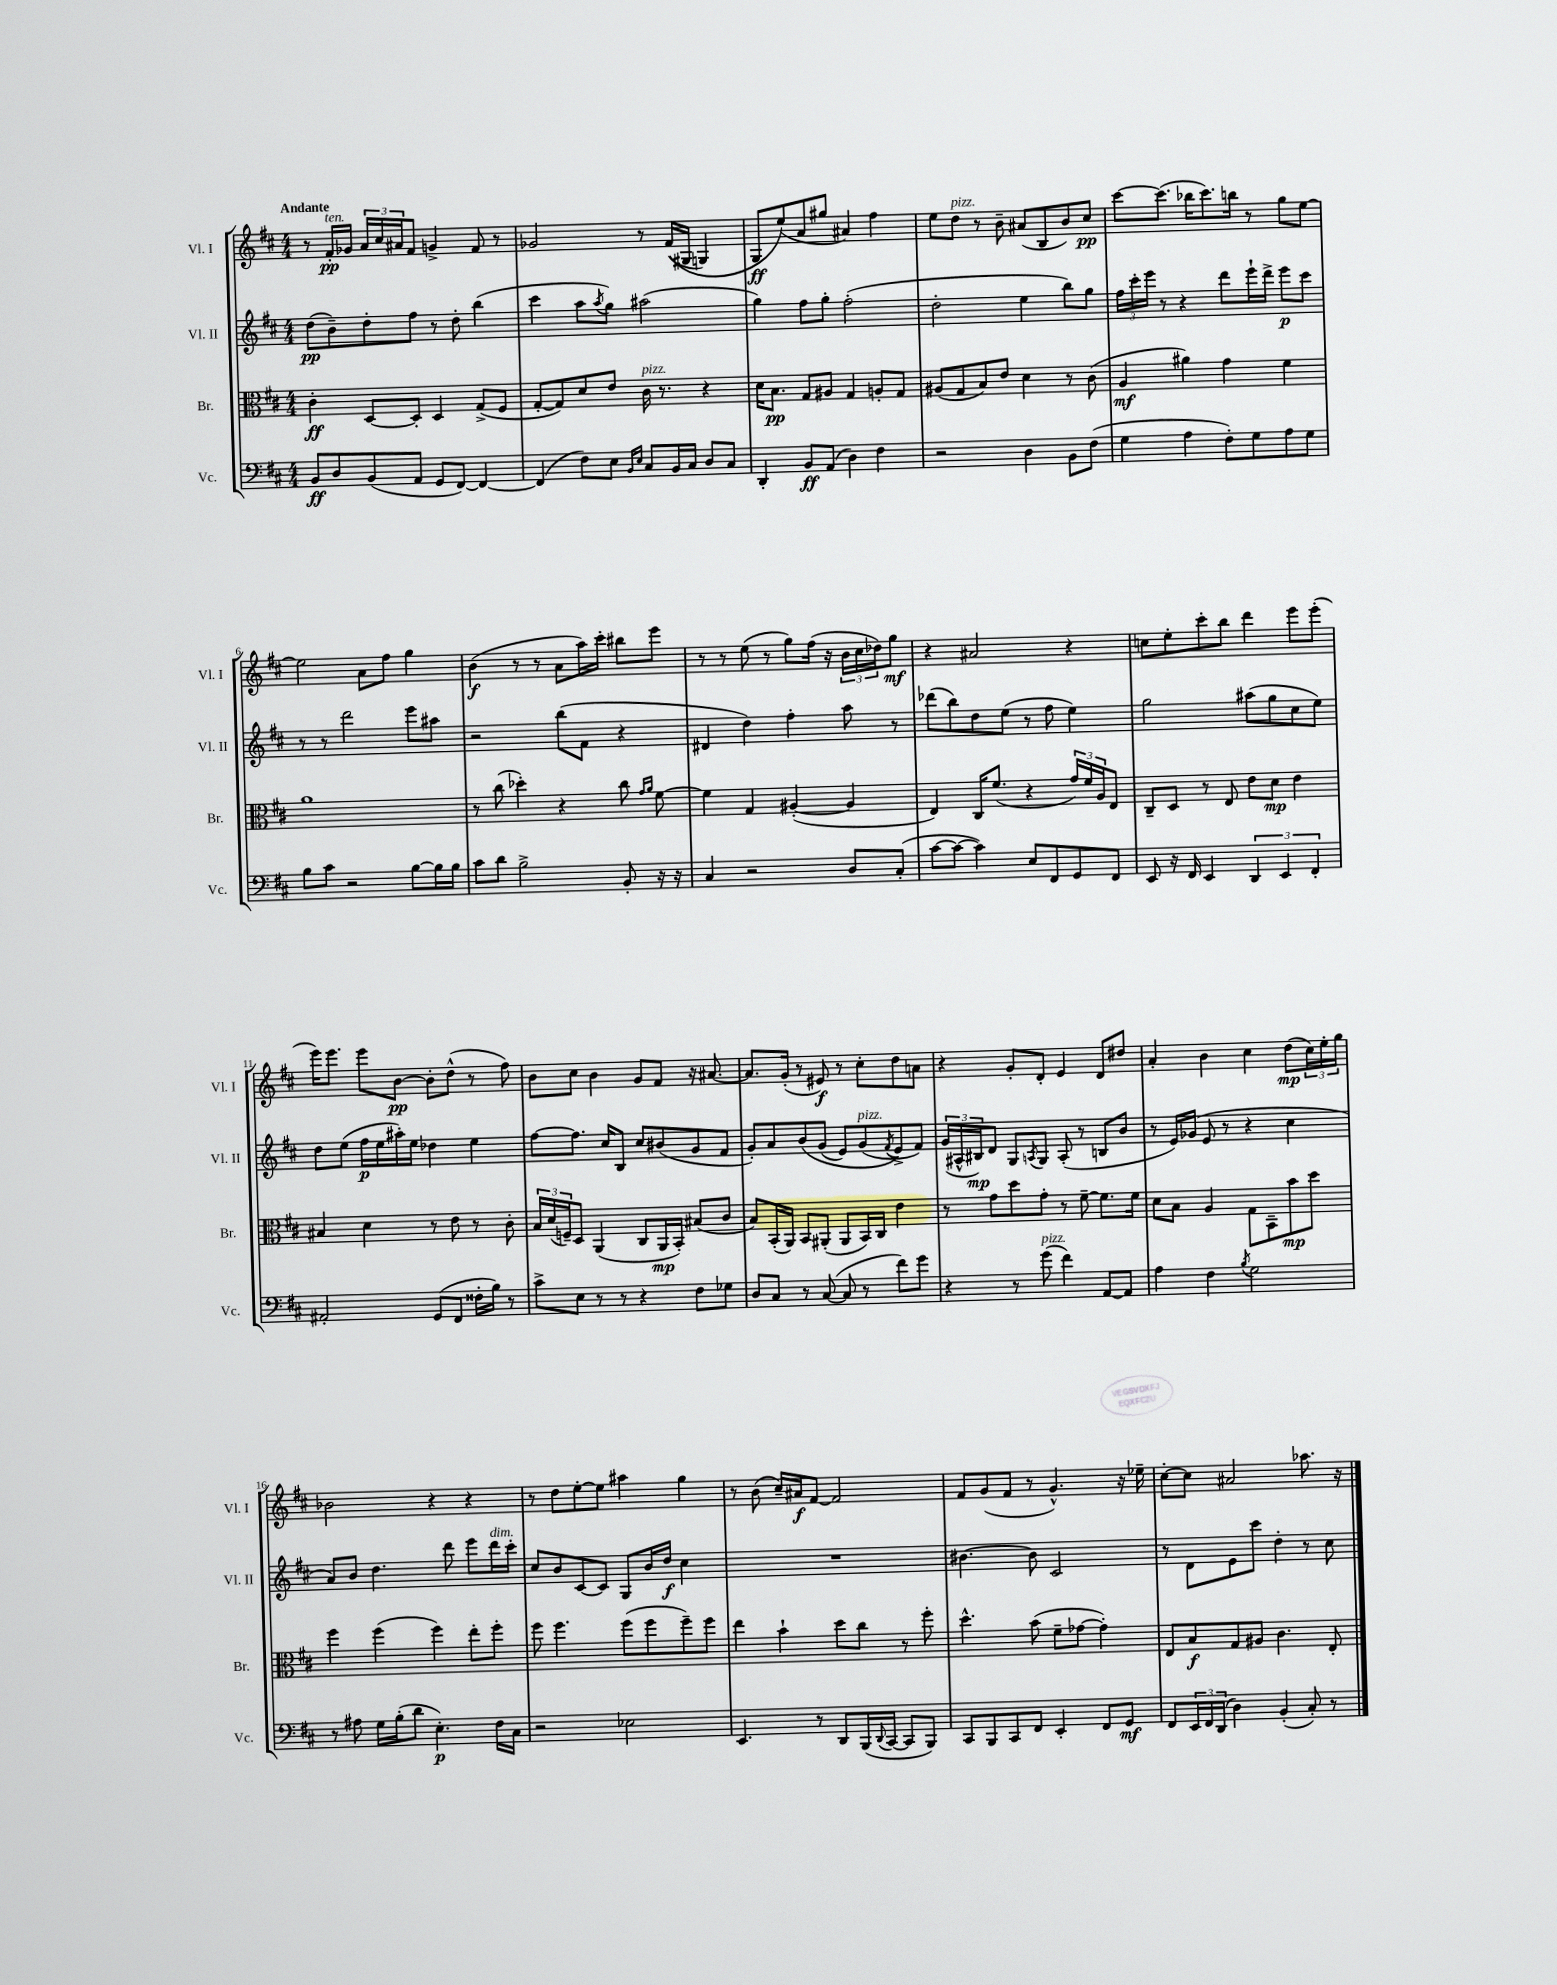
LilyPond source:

<<
\new StaffGroup <<
\new Staff = "s0" \with { instrumentName = "Vl. I" shortInstrumentName = "Vl. I" } {
    \clef treble \key d \major \numericTimeSignature \time 4/4 \tempo "Andante"
    r8 fis'16-.\pp^\markup { \italic "ten." } ges'16 \tuplet 3/2 { a'16 cis''16 ais'16 } fis'8 g'4-> fis'8 r8 |
    ges'2 r8 fis'16(\( gis16 g4) |
    g8\ff e''8(\) a'8 gis''8 ais'4) fis''4 |
    e''8 d''8^\markup { \italic "pizz." } r8 b'8-- ais'8( b8 b'8) cis''8\pp |
    cis'''8~ cis'''8.( bes''16 cis'''8.) b''16 r8 g''8 e''8~ |
    e''2 a'8 fis''8 g''4 |
    b'4\f( r8 r8 a'8 a''16) cis'''16-. bis''8 e'''8 |
    r8 r8 e''8( r8 g''8) fis''16( r16 \tuplet 3/2 { b'16 cis''16 des''16) } g''8\mf |
    r4 ais'2 r4 |
    c''8 e''8-. cis'''8-. b''8 d'''4 e'''8 e'''8-.( |
    e'''16) e'''8. e'''8 b'8~\pp b'8-. d''8-^( r8 fis''8) |
    b'8 cis''8 b'4 g'8 fis'8 r16 ais'8.~ |
    ais'8. g'16-.( r8 eis'8\f) r8 cis''8-. d''8 a'8 |
    r4 g'8-. d'8-. e'4 d'8 dis''8 |
    a'4-. b'4 cis''4 d''8\mp( \tuplet 3/2 { cis''16) e''16-. g''16 } |
    bes'2 r4 r4 |
    r8 d''8 e''8~-. e''8 ais''4 g''4 |
    r8 b'8( cis''16--) ais'16\f fis'8~ fis'2 |
    fis'8 g'8( fis'8 r8 g'4.-^) r16 ees''16-- |
    cis''8~-. cis''8 ais'2 aes''8. r16 \bar "|." |
}
\new Staff = "s1" \with { instrumentName = "Vl. II" shortInstrumentName = "Vl. II" } {
    \clef treble \key d \major \numericTimeSignature \time 4/4
    d''8\pp( b'8--) d''8-. fis''8 r8 d''8-. b''4( |
    cis'''4 a''8 \acciaccatura { a''8 } g''8) ais''2( |
    g''4) fis''8 g''8-. fis''2-.( |
    d''2-. e''4 b''8) g''8 |
    \tuplet 3/2 { fis''16 cis'''16-. e'''16 } r8 r4 d'''8 e'''16-! d'''16-> e'''8\p cis'''8 |
    r8 r8 d'''2 e'''8 ais''8 |
    r2 b''8( fis'8 r4 |
    dis'4 d''4) fis''4-. a''8 r8 |
    des'''8( b''8) d''8 e''8( r8 fis''8 e''4) |
    g''2 ais''8( g''8 cis''8 e''8) |
    d''8 e''8( fis''16\p e''16 ais''16-.) e''16 des''4 e''4 |
    fis''8~ fis''8. cis''16 b8 cis''8 bis'8( g'8 fis'8 |
    g'8-.) a'8 b'8\( g'8( e'8) g'8^\markup { \italic "pizz." }( \acciaccatura { fis'8 } e'8->\) fis'8) |
    \tuplet 3/2 { g'16( ais16-^ bis16\mp) } d'8 g8 \acciaccatura { a8 } g8 a8-.( r8 b8 b'8 |
    r8 e'16) ges'16( e'8 r8 r4 cis''4 |
    a'8) b'8 d''4. d'''8 e'''8 d'''16^\markup { \italic "dim." } cis'''16-. |
    cis''8 b'8 cis'8~ cis'8 g8 b'16 d''16\f cis''4 |
    R1 |
    bis'4.~ bis'8 cis'2 |
    r8 d'8 e'8 cis'''8 d''4-. r8 cis''8 \bar "|." |
}
\new Staff = "s2" \with { instrumentName = "Br." shortInstrumentName = "Br." } {
    \clef alto \key d \major \numericTimeSignature \time 4/4
    cis'4-.\ff d8~ d8-. d4 g8->( fis8 |
    g8~-. g8) d'8 e'8 cis'16^\markup { \italic "pizz." } r8. r4 |
    d'16 b8.\pp g8 ais8 g4 a8-. g8 |
    ais8( g8 b8) e'8 d'4 r8 cis'8( |
    a4\mf ais'4) g'4 fis'4 |
    a'1 |
    r8 cis''8( des''4-.) r4 cis''8 \grace { g'16 a'16 } fis'8~ |
    fis'4 g4 ais4~-.( ais4 |
    e4) cis16 fis'8.( r4 \tuplet 3/2 { g'16) fis'16 a16 } e8 |
    cis8-- d8 r8 e8 e'8 d'8\mp e'4 |
    bis4 d'4 r8 e'8 r8 cis'8-. |
    \tuplet 3/2 { b16 d'16( f16--) } d8 a,4( cis8 a,16\mp b,16-.) bis8( cis'8 |
    b8) b,16-.( a,16) b,8 ais,8-.( ais,8 b,16) cis16 e'4 |
    r8 g'8 d''8 g'8-. r8 fis'8~-- fis'8. fis'16 |
    d'8 b8 a4 g8 b,8-- b'8\mp d''8 |
    fis''4 fis''4( fis''4) e''8-. fis''8-. |
    fis''8 fis''4. fis''8( fis''8 fis''8--) fis''8 |
    e''4 b'4-! d''8 cis''8 r8 fis''8-. |
    d''4.-^ b'8( fis'8-- ges'8~ ges'4-.) |
    e8 b8\f g8 ais8 cis'4. e8-. \bar "|." |
}
\new Staff = "s3" \with { instrumentName = "Vc." shortInstrumentName = "Vc." } {
    \clef bass \key d \major \numericTimeSignature \time 4/4
    b,8\ff d8 b,8( a,8 g,8 fis,8~) fis,4~ |
    fis,4( fis8) e8 \grace { b,16 e16 } cis8 b,16 cis16 d8 cis8 |
    d,4-. b,8\ff a,8( d4) fis4 |
    r2 d4 b,8 fis8( |
    g4 a4 fis8-.) g8 a8 g8 |
    b8 cis'8 r2 b8~ b16 b16 |
    cis'8 d'8 b2-> b,8-. r16 r16 |
    cis4 r2 d8 cis8-.( |
    cis'8~ cis'8~ cis'4) e8 fis,8 g,8 fis,8 |
    e,8 r16 fis,16 e,4 \tuplet 3/2 { d,4 e,4 fis,4-. } |
    ais,2-. g,8( fis,8 fisis16-. b16) r8 |
    cis'8-> e8 r8 r8 r4 fis8 ges8 |
    d8 cis8 r8 cis8~( cis8 r8 fis'8) g'8 |
    r4 r8 g'8^\markup { \italic "pizz." }( fis'4) a,8~ a,8 |
    a4 fis4 \acciaccatura { b8 } g2 |
    r8 ais8 g16 b16-.( d'8 e4.-.\p) fis16 cis16 |
    r2 ees2 |
    e,4. r8 d,8 b,,16( \appoggiatura { d,8 } cis,16~ cis,8 b,,8) |
    cis,8 b,,8 cis,8 fis,8 e,4-. fis,8 g,8\mf |
    fis,8 \tuplet 3/2 { e,16 fis,16 d,16( } d4) b,4-.( cis8-.) r8 \bar "|." |
}
>>
>>
